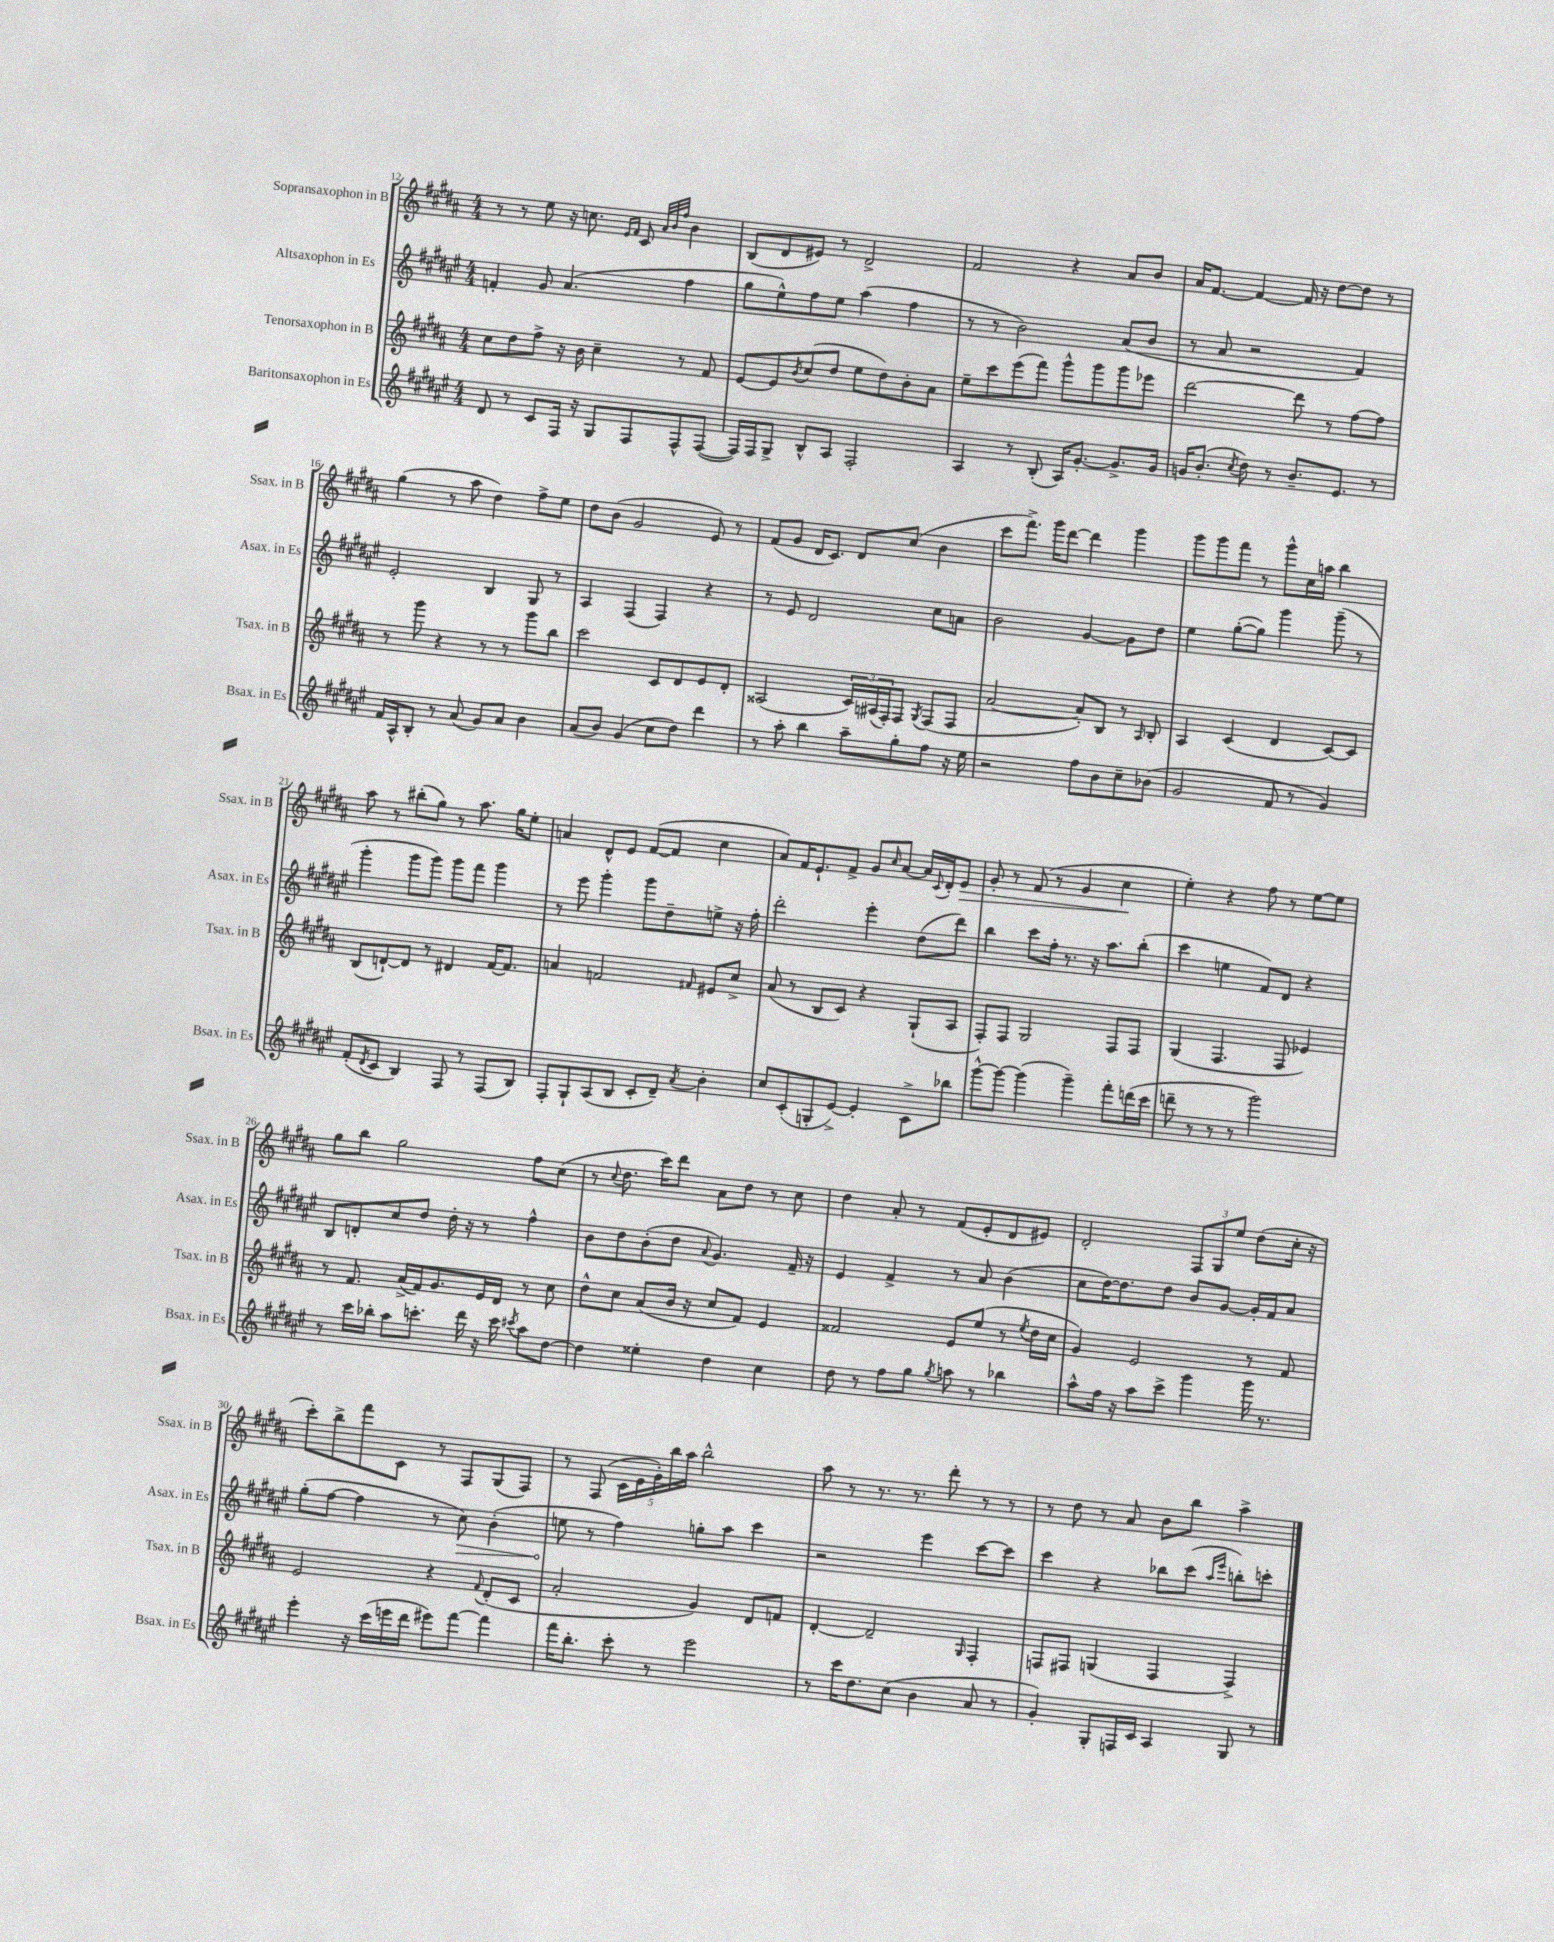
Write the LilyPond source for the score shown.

<<
\new StaffGroup <<
\new Staff = "s0" \with { instrumentName = "Sopransaxophon in B" shortInstrumentName = "Ssax. in B" } {
    \clef treble \key b \major \numericTimeSignature \time 4/4
    r8 r8 e''8 r16 c''8. \grace { e'16 fis'16 } cis'8 \grace { ais'32 b'32 fis''32 } b'4 |
    b8( dis'8 eis'8) r8 dis'2-> |
    fis'2 r4 ais'8 b'8 |
    ais'16 fis'8.~ fis'4~ fis'16 r16 dis''8~ dis''8 r8 |
    gis''4( r8 ais''8 dis''4) fis''8-> e''8 |
    dis''8 b'8( gis'2 e'8) r8 |
    fis'8( gis'8 dis'16 cis'8.) dis'8 cis''8( b'4 |
    cis'''8 fis'''8.->) gis'''16 dis'''8~ dis'''4 gis'''4 |
    gis'''8 gis'''8 fis'''8 r8 gis'''8-^ cis''16 a''16 b''4 |
    ais''8 r8 bis''8-.( gis''8) r8 ais''8. gis''16 e''8-. |
    a'4 dis'8-^ e'8 fis'8~( fis'8 cis''4 |
    ais'8) fis'16 e'8.-! fis'8-> gis'8 \grace { cis''16 } ais'8~ ais'16 \appoggiatura { cis'8 } dis'16-. e'8\> |
    gis'8-. r8 fis'8( r8 gis'4 cis''4\! |
    e''4-.) r4 fis''8 r8 e''8~ e''8 |
    gis''8 b''8 gis''2 fis''8 cis''8( |
    r8 \appoggiatura { cis''8 } dis''8. cis'''16) dis'''8 ais'8 dis''8 r8 cis''8 |
    dis''4 ais'8-. r8 fis'8( e'8-. dis'8 eis'8) |
    dis'2-. \tuplet 3/2 { fis8 gis8 e''8 } dis''8( cis''16-. r16 |
    cis'''8-.) b''8-> fis'''8 cis'8 r8 fis8 gis8( fis8) |
    r8 fis8( \tuplet 5/4 { cis'16 e'16 gis'16-.) b''16 ais''16 } b''2-^ |
    ais''8 r8 r8. r8. dis'''8-. r8 r8 |
    r8 dis''8 r8 ais'8 b'8 b''8 ais''4-> \bar "|." |
}
\new Staff = "s1" \with { instrumentName = "Altsaxophon in Es" shortInstrumentName = "Asax. in Es" } {
    \clef treble \key fis \major \numericTimeSignature \time 4/4
    f'4-. gis'8 ais'4.( fis''4 |
    gis''8 eis''8-^) fis''8 eis''8 ais''4( fis''4 |
    r8 r8 b'2) ais'8( b'8 |
    r8 ais'8 r2 fis'4) |
    eis'2-. b4 gis8 r8 |
    ais4 fis4( fis4) r4 |
    r8 eis'8 dis'2 cis''8 a'8 |
    b'2 gis'4~ gis'8 dis''8 |
    eis''4 gis''8~-.( gis''8) gis'''4 gis'''8--( r8 |
    gis'''4-. gis'''8 gis'''8) gis'''8 fis'''8 gis'''4 |
    r8 eis'''8 gis'''4-. gis'''8 dis''8-- e''8-> r16 fis''16-. |
    dis'''2-. eis'''4-. dis''8( dis'''8) |
    b''4 cis'''8 fis''16-. r8. r16 ais''8. b''8-.( |
    cis'''4 e''4 fis'8) dis'8 r4 |
    b8 d'8-. cis''8 dis''8 dis''16-. r16 r8 fis''4-^ |
    b'8 dis''8 b'8-.( dis''8 \appoggiatura { ais'8 } gis'4.) fis'16-- r16 |
    eis'4 fis'4-> r8 ais'8 b'4( |
    cis''8 dis''16~) dis''8. dis''8 b'8 gis'8~ gis'16-. fis'16 ais'8 |
    gis''8-.( fis''8~ fis''4 r8 \once \override Hairpin.circled-tip = ##t cis''8\>) b'4-.( |
    e''8\! r8 fis''4) g''8-. ais''8 cis'''4 |
    r2 eis'''4 cis'''8~ cis'''8 |
    cis'''4 r4 bes''8 cis'''8( \grace { ais''16 eis'''16 } b''8-.) c'''8-. \bar "|." |
}
\new Staff = "s2" \with { instrumentName = "Tenorsaxophon in B" shortInstrumentName = "Tsax. in B" } {
    \clef treble \key b \major \numericTimeSignature \time 4/4
    cis''8 dis''8 fis''8-> r16 b'16 cis''4-- r8 fis'8 |
    e'8~ e'8 \acciaccatura { b'8 } cis''8( dis''8 e''8 dis''8) b'8-. ais'8 |
    e''8-- cis'''8 e'''8( fis'''8) gis'''8-^ gis'''8 gis'''8 ees'''8 |
    dis'''2~ dis'''8 r8 fis''8~ fis''8 |
    r8 gis'''8 r4 r8 r8 gis'''8 b''8 |
    cis'''2 cis'8 dis'8 e'8 dis'8-. |
    aisis2( \tuplet 3/2 { cis'16) ais16( fis16-.) } fis8 \acciaccatura { gis8 } fis8( fis8 |
    ais'2~ ais'8-.) b8 r8 \grace { ais16 } b8-. |
    ais4 cis'4( dis'4 cis'8~) cis'8 |
    b8( d'8~-!) d'8 r8 dis'4 fis'16~ fis'8. |
    a'4 f'2 \grace { fis'16 } eis'8 cis''8-> |
    ais'8( r8 b8 cis'8) r4 gis8-!( ais8 |
    fis8-.) fis8 gis2 fis8 fis8 |
    gis4( fis4. fis8 ees'4) |
    r8 fis'8. ais'16->( fis'16) gis'8. e'16 dis'16 r8 cis''8 |
    dis''8-^ cis''8 ais'8( b'16 r16 cis''8 fis'8) e'4 |
    fisis'2 e'8 e''8( r8 \acciaccatura { e''8 } dis''16 cis''16 |
    gis'4) e'2 r8 fis'8 |
    e'2 r4 \appoggiatura { fis'8 } dis'8-.( cis'8 |
    ais'2-. gis'4) dis'8 f'8 |
    dis'4~-. dis'2-- \grace { gis16 } fis4-. |
    f8 fis8 g4( fis4 fis4->) \bar "|." |
}
\new Staff = "s3" \with { instrumentName = "Baritonsaxophon in Es" shortInstrumentName = "Bsax. in Es" } {
    \clef treble \key fis \major \numericTimeSignature \time 4/4
    dis'8 r8 cis'8 fis16 r16 gis8 fis8 fis8-^ fis8~( |
    fis16) fis16 gis8-> b8-^ ais8 fis2-. |
    ais4 r8 b8-.( ais16) gis'8.~-. gis'8.-> gis'16 |
    g'16 b'8.-.( \acciaccatura { cis''8 } dis''8) r8 b'8.-- eis'8. r8 |
    fis'16 ais16-^ b8-. r8 ais'8( gis'8) ais'8 b'4 |
    ais'8( b'8) gis'4( cis''8 dis''8) dis'''4 |
    r8 ais''8-. b''4 ais''8-- gis''8-. fis''8 r16 eis''16 |
    r2 fis''8 b'8 cis''8-- bes'8( |
    gis'2 fis'8 r8 gis'4) |
    fis'8-.( \acciaccatura { dis'8 } cis'8 b4) fis8 r8 fis8( b8) |
    fis8-. gis8-! ais8( b8 cis'8-. dis'8--) \acciaccatura { ais'8 } b'4-. |
    cis''8 cis'8-.( g8-. eis'8~->) eis'4-. cis'8-> bes''8 |
    gis'''8~-^ gis'''8~ gis'''4( gis'''4--) fis'''8-. d'''16( cis'''16 |
    d'''8-- r8 r8 r8 gis'''2) |
    r8 cis'''16 bes''16-. ais''8 c'''8.-. dis'''16 r16 c'''16 \acciaccatura { cis'''8 } ais''8 dis''8~ |
    dis''4 eisis''4-. dis''4 cis''4 |
    dis''8 r8 fis''8 gis''8 \acciaccatura { gis''8 } a''8 r8 bes''4 |
    ais''8-^ fis''16 r16 ais''8 cis'''8-> gis'''4 gis'''16 r8. |
    eis'''4-. r16 cis'''16( e'''16 dis'''16 eis'''8) fis'''8~ fis'''4 |
    fis'''16 b''8.-. cis'''8-. r8 eis'''2 |
    r8 cis'''16 dis''8. cis''8( b'4 ais'8 r8 |
    gis'4-.) gis8-. f16 cis'16 ais4 gis8 r8 \bar "|." |
}
>>
>>
\layout { \context { \Score currentBarNumber = #12 } }
